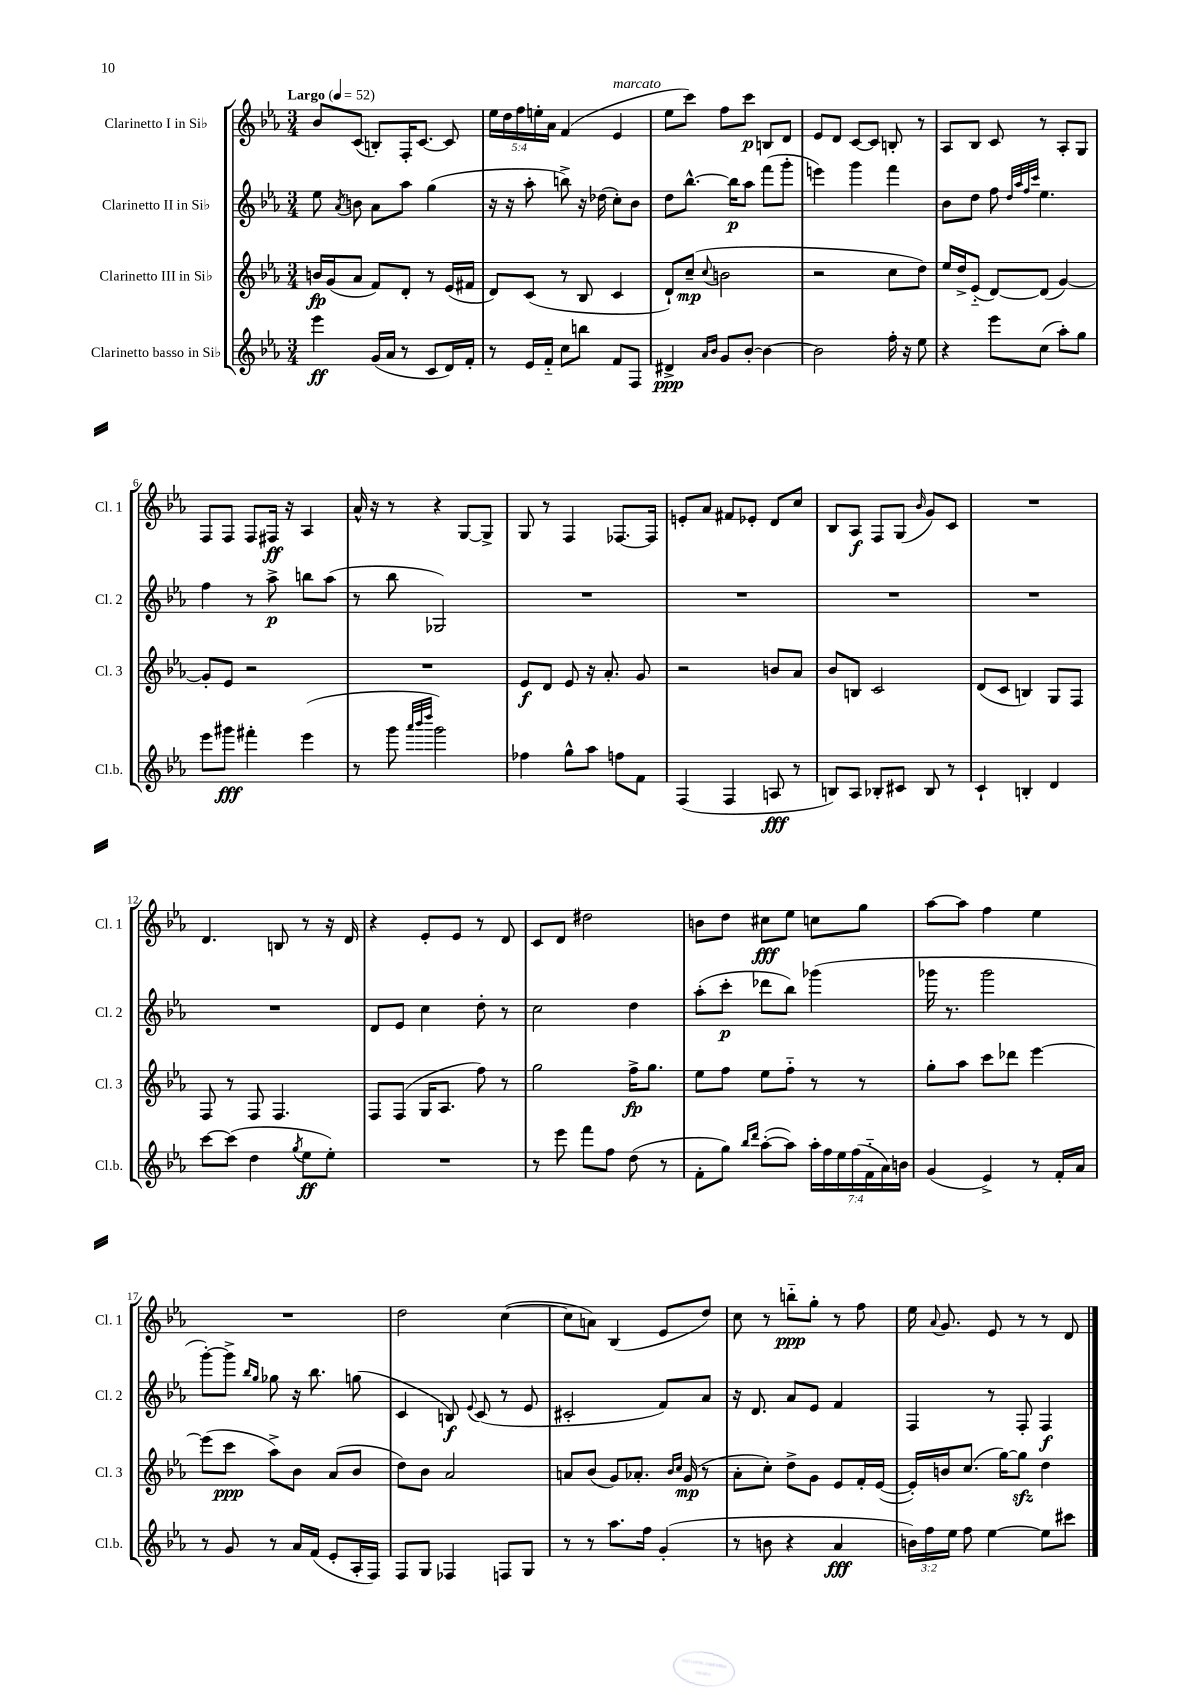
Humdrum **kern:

**kern	**kern	**kern	**kern
*staff4	*staff3	*staff2	*staff1
*clefG2	*clefG2	*clefG2	*clefG2
*k[b-e-a-]	*k[b-e-a-]	*k[b-e-a-]	*k[b-e-a-]
*M3/4	*M3/4	*M3/4	*M3/4
*MM52	*MM52	*MM52	*MM52
4eee-	16b	8ee-	8b-
.	(16g	.	.
.	.	8qa-	.
.	8a-	8b	(8c
(16g	8f)	8a-	8B')
16a-	.	.	.
8r	8d'	8aa-	16F'
.	.	.	[8.c
8c	8r	(4gg	.
16d)	(16e-	.	8c]
16f'	16f#	.	.
=	=	=	=
8r	8d)	16r	20ee-
.	.	.	20dd
.	.	16r	.
.	.	.	20ff
16e-	(8c	8aa-'	.
.	.	.	20ee'
16f'~	.	.	.
.	.	.	20a-
8cc	8r	8bb^)	(4f
8bb	8B-	16r	.
.	.	(16dd-	.
8f	4c	8cc')	4e-
8F	.	8b-	.
=	=	=	=
4d#^	8d`)	8dd	8ee-
.	(8cc~	[8.bb-^^	8ccc)
16qqa-	.	.	.
16qqb-	8qqcc	.	.
8g	2b	.	8ff
.	.	16bb-]	.
[8b-'	.	8aa-	8ccc
4b-_	.	(8fff	8B
.	.	8ggg'	8d
=	=	=	=
2b-]	2r	4eee)	8e-
.	.	.	8d
.	.	4ggg	[8c
.	.	.	8c]
16ff'	8cc	4fff	8B'
16r	.	.	.
8ee-	8dd)	.	8r
=	=	=	=
4r	16ee-	8b-	8A-
.	16dd^	.	.
.	(8e-'~	8dd	8B-
8eee-	[8d)	8ff	8c
.	.	32qqdd	.
.	.	32qqaa-	.
.	.	32qqff	.
.	.	32qqccc	.
(8cc	(8d]	4.ee-	8r
8aa-')	[4g)	.	8A-'
8gg	.	.	8G
=	=	=	=
8eee-	8g']	4ff	8F
8ggg#	8e-	.	8F
4fff#'	2r	8r	8F
.	.	8aa-^	16F#
.	.	.	16r
(4eee-	.	8bb	4A-
.	.	(8aa-	.
=	=	=	=
8r	2.r	8r	16a-^^
.	.	.	16r
8ggg	.	8bb-	8r
32qqaaa-	.	.	.
32qqbbb-	.	.	.
32qqdddd	.	.	.
2ggg)	.	2G-)	4r
.	.	.	[8G
.	.	.	8G^]
=	=	=	=
4ff-	8e-	2.r	8G
.	8d	.	8r
8gg^^	8e-	.	4F
8aa-	16r	.	.
.	8.a-'	.	.
8ff	.	.	[8.F-
8f	8g	.	.
.	.	.	16F-]
=	=	=	=
(4F	2r	2.r	8e'
.	.	.	8a-
4F	.	.	8f#
.	.	.	8e-'
8A	8b	.	8d
8r	8a-	.	8cc
=	=	=	=
8B)	8b-	2.r	8B-
8A-	8B	.	8A-
8B-'	2c	.	8F
8c#	.	.	(8G
.	.	.	16qqb-
8B-	.	.	8g)
8r	.	.	8c
=	=	=	=
4c`	(8d	2.r	2.r
.	8c	.	.
4B'	4B)	.	.
4d	8G	.	.
.	8F	.	.
=	=	=	=
[8ccc	8F	2.r	4.d
(8ccc]	8r	.	.
4dd	8F	.	.
.	4.F	.	8B
8qgg	.	.	.
8ee-	.	.	8r
8ee-')	.	.	16r
.	.	.	16d
=	=	=	=
2.r	8F	8d	4r
.	(8F	8e-	.
.	16G	4cc	8e-'
.	8.A-	.	.
.	.	.	8e-
.	8ff)	8dd'	8r
.	8r	8r	8d
=	=	=	=
8r	2gg	2cc	8c
8eee-	.	.	8d
8fff	.	.	2dd#
8ff	.	.	.
(8dd	16ff^	4dd	.
.	8.gg	.	.
8r	.	.	.
=	=	=	=
8f'	8ee-	(8aa-'	8b
8gg)	8ff	8ccc'	8dd
16qqbb-	.	.	.
16qqddd	.	.	.
([8aa-'	8ee-	8ddd-	8cc#
8aa-])	8ff'~	8bb-)	8ee-
28aa-'	8r	(4ggg-	8cc
28ff	.	.	.
28ee-	.	.	.
(28ff	.	.	.
.	8r	.	8gg
28f'~	.	.	.
28a-)	.	.	.
28b	.	.	.
=	=	=	=
(4g	8gg'	16ggg-	[8aa-
.	.	8.r	.
.	8aa-	.	8aa-]
4e-^)	8ccc	2ggg-	4ff
.	8ddd-	.	.
8r	[4eee-	.	4ee-
16f'	.	.	.
16a-	.	.	.
=	=	=	=
8r	(8eee-]	[8ggg')	2.r
8g	8ccc	8ggg^]	.
.	.	16qqbb-	.
.	.	16qqgg	.
8r	8aa-^)	8gg-	.
16a-	8b-	16r	.
(16f	.	8.bb-	.
8e-'	(8a-	.	.
16A-'	8b-	(8gg	.
16F)	.	.	.
=	=	=	=
8F	8dd)	4c	2dd
8G	8b-	.	.
4F-	2a-	8B)	.
.	.	8qqe-	.
.	.	(8c	.
8F	.	8r	([4cc
8G	.	8e-	.
=	=	=	=
8r	8a	2c#'	8cc]
8r	(8b-	.	8a)
8.aa-	8g)	.	(4B-
.	8.a-'	.	.
16ff	.	.	.
(4g'	.	8f)	8e-
.	16qqb-	.	.
.	16qqcc	.	.
.	(16g	.	.
.	8r	8a-	8dd)
=	=	=	=
8r	8a-'	16r	8cc
.	.	8.d	.
8b	8cc')	.	8r
4r	8dd^	8a-	8bb'~
.	8g	8e-	8gg'
4a-	8e-	4f	8r
.	16f'	.	8ff
.	([16e-	.	.
=	=	=	=
24b)	16e-'])	4F	16ee-
24ff	.	.	.
.	.	.	8qqa-
.	16b	.	8.g
24ee-	.	.	.
8ff	(8.cc	.	.
[4ee-	.	8r	8e-
.	[16gg)	.	.
.	8gg]	8F'	8r
8ee-]	4dd	4F	8r
8ccc#	.	.	8d
==	==	==	==
*-	*-	*-	*-
